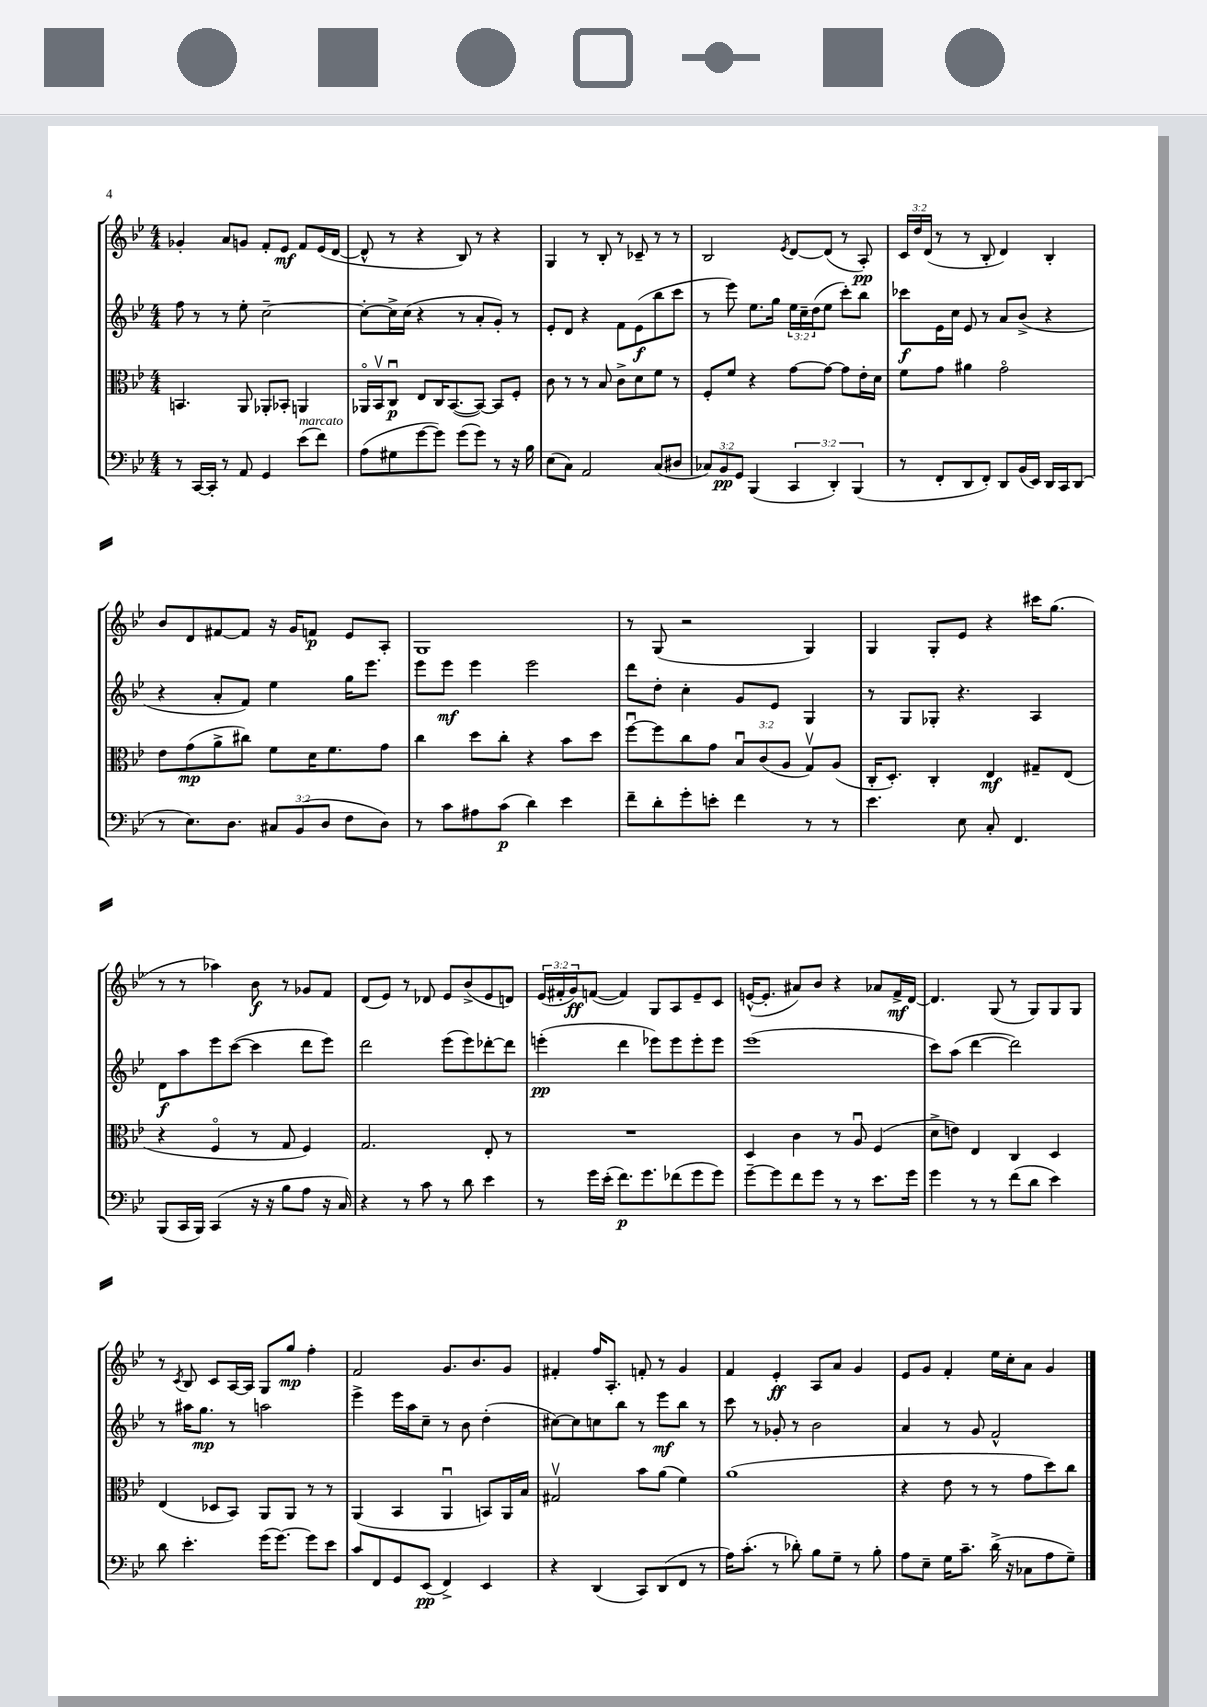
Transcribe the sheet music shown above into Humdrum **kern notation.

**kern	**kern	**kern	**kern
*staff4	*staff3	*staff2	*staff1
*clefF4	*clefC3	*clefG2	*clefG2
*k[b-e-]	*k[b-e-]	*k[b-e-]	*k[b-e-]
*M4/4	*M4/4	*M4/4	*M4/4
8r	4.BB/	8ff\	4g-'/
[16CC/LL	.	8r	.
16CC'/]JJ	.	.	.
8r	.	8r	8a/L
8AA/	8AA/	8ee-'\	8g/J
4GG/	8AA-'/L	[2cc~\	8f'/L
.	8BB-'/J	.	8e-/J
(8e-\L	4AA/	.	8f/L
8f\J)	.	.	(16e-/L
.	.	.	[16d/JJ
=	=	=	=
(8A\L	16AA-o/LL	8cc'\_L	8d^^/]
.	16BB-v/J	.	.
8G#\	8Cu/J	16cc^\]L	8r
.	.	(16cc\JJ	.
[8g\	8E-/L	4r	4r
8g\]J)	16C/K	.	.
.	([8.BB-/	.	.
(8g\L	.	8r	8B-/)
8g\J)	8BB-/_J)	8a'/L	8r
8r	8BB-/]L	8g'/J)	4r
16r	8F'/J	8r	.
16B-\	.	.	.
=	=	=	=
(8E-\L	8c\	8e-'/L	4G/
8C\J)	8r	8d/J	.
2AA/	8r	4r	8r
.	8B-/	.	8B-'/
.	8c^\L	8f\L	8r
.	8d\	(8e-\	8c-~/
(8C/L	8f\J	8bb-\	8r
8D#/J	8r	8ccc\J	8r
=	=	=	=
12C-/L)	8F'/L	8r	2B-/
12BB-/	.	.	.
.	8f/J	8eee-\)	.
12GG/J	.	.	.
(4BBB-/	4r	8.ee-\L	.
.	.	16gg\Jk	.
.	.	.	8qe-/
6CC/	[8g\L	24ee-\LL	[8d/L
.	.	24cc~\	.
.	.	(24dd\J	.
.	8g\_J	8ee-\J	(8d/]J
6DD'/)	.	.	.
.	8g\]L	8ccc'\L)	8r
(6BBB-/	.	.	.
.	16e-'\L	8bb-\J	8A'/)
.	16d\JJ	.	.
=	=	=	=
8r	8f\L	8ccc-\L	24c/LL
.	.	.	24dd/
.	.	.	(24d/JJ
8FF'/L	8g\J	16e-\L	8r
.	.	16cc\JJ	.
8DD/	4a#\	8e-/	8r
8FF'/J)	.	8r	8B-'/
8DD/L	2go\	8a/L	4d/)
(16BB-/L	.	(8b-^/J	.
16EE-/JJ)	.	.	.
16DD/LL	.	4r	4B-'/
16CC/J	.	.	.
(8DD/J	.	.	.
=	=	=	=
8r	8e-\L	4r	8b-/L
8.E-\L)	(8g\	.	8d/
.	8a^\	8a'/L	[8f#/
8.D\J	.	.	.
.	8cc#\J)	8f/J)	8f#/]J
12C#/L	8f\L	4ee-\	16r
.	.	.	16g/LK
(12BB-/	.	.	.
.	16d\K	.	8f/J
12D/J	.	.	.
.	8.f\	.	.
8F\L	.	16gg\LK	8e-/L
.	.	8.eee-\J	.
8D\J)	8g\J	.	8A'/J
=	=	=	=
8r	4cc\	8eee-\L	1G
8c\L	.	8eee-\J	.
8A#\	8dd\L	4eee-\	.
(8c\J	8cc'\J	.	.
4d\)	4r	2eee-\	.
4e-\	8b-\L	.	.
.	8dd\J	.	.
=	=	=	=
8f~\L	[8ffu\L	8ddd\L	8r
8d'\	8ff\]	8dd'\J	(8G/
8g'\	8cc\	4cc'\	2r
8e'\J	8g\J	.	.
4f\	12B-u/L	8g/L	.
.	(12c/	.	.
.	.	8e-/J	.
.	12A/J	.	.
8r	8Gv/L)	4G/	4G/)
8r	(8A/J	.	.
=	=	=	=
4.e-\	16C'/LK	8r	4G/
.	8.D'/J)	.	.
.	.	8G/L	.
.	4C'/	8G-'/J	8G'/L
8E-\	.	4.r	8e-/J
8C'/	4E-/	.	4r
4.FF/	.	.	.
.	8G#~/L	4A/	16ccc#\LK
.	.	.	(8.gg\J
.	(8E-/J	.	.
=	=	=	=
(8BBB-/L	4r	8d\L	8r
16CC/L	.	8aa\	8r
16BBB-/JJ)	.	.	.
(4CC/	4Fo/	8eee-\	4aa-\)
.	.	([8ccc\J	.
16r	8r	4ccc\]	8b-\
16r	.	.	.
8B-\L	8G/	.	8r
8A\J	4F/)	8ddd\L	8g-/L
16r	.	8eee-\J)	8f/J
16C/)	.	.	.
=	=	=	=
4r	2.G/	2ddd\	(8d/L
.	.	.	8e-/J)
8r	.	.	8r
8c\	.	.	8d-/
8r	.	(8eee-\L	8e-/L
8d\	.	8eee-\)	(8b-^/
4e-\	8E-'/	[8ddd-'\	8e-/
.	8r	8ddd-\]J	8d/J)
=	=	=	=
8r	1r	(4eee'\	(24e-/LL
.	.	.	24f#'/
.	.	.	24g/J)
16g\LL	.	.	([8f/J
(16e-'\JJ	.	.	.
8.f\L)	.	4ddd\	4f/])
8.g\	.	.	.
.	.	8eee-\L)	8G/L
(8f-\	.	8eee-\	8A/
8g\	.	8eee-'\	8e-~/
8g\J)	.	8eee-\J	8c/J
=	=	=	=
[8g~\L	4D/	(1eee-	([16e^^/LK
.	.	.	8.e'/]J
8g\]	.	.	.
8f\	4c\	.	8a#/L)
8g\J	.	.	8b-/J
8r	8r	.	4r
8r	8Au/	.	.
8.e-\L	(4F/	.	8a-/L
.	.	.	16f^/L
16g\Jk	.	.	[16d/JJ
=	=	=	=
4g\	8d^\L	8ccc\L)	4.d/]
.	8e\J)	(8aa\J	.
8r	4E-/	[4ddd\	.
8r	.	.	(8G/
(8f\L	4C/	2ddd\])	8r
8d\J	.	.	8G/L)
4e-\)	4D/	.	8G/
.	.	.	8G/J
=	=	=	=
8d\	(4E-/	8r	8r
.	.	.	8qc/
4.e-'\	.	16aa#\LK	8B-/
.	.	8.gg\J	.
.	8D-/L	.	8c/L
.	8BB-/J)	8r	[16A/L
.	.	.	16A/]JJ
(16g\LK	8AA/L	2aa\	8G/L
[8.g\J)	.	.	.
.	8AA/J	.	8gg/J
8g\]L	8r	.	4ff'\
8e-\J	8r	.	.
=	=	=	=
8c/L	(4AA/	4eee-^\	2f/
8FF/	.	.	.
8GG/	4BB-/	16eee-\LL	.
.	.	16aa\J	.
(8EE-/J	.	8cc~\J	.
4FF^/)	4AAu/	8r	8.g/L
.	.	8b-\	.
.	.	.	8.b-/
4EE-/	8BB/L)	(4dd'\	.
.	16AA/L	.	8g/J
.	16B-/JJ	.	.
=	=	=	=
4r	2G#v/	[8cc#\L)	4f#'/
.	.	8cc#\]	.
(4DD/	.	8cc\	16ff/LK
.	.	.	8.A'/J
.	.	8bb-\J	.
8CC/L)	8b-\L	8r	8f'/
(8DD/	(8a\J	8eee-\L	8r
8FF/J	4f\)	8bb-\J	4g/
8r	.	8r	.
=	=	=	=
16A\LK)	(1a	8ccc\	4f/
(8.c'\J	.	.	.
.	.	8r	.
8r	.	8g-'/	4e-'/
8d-'\)	.	8r	.
8B-\L	.	2b-\	8A/L
8G~\J	.	.	8a/J
8r	.	.	4g/
8B-'\	.	.	.
=	=	=	=
8A\L	4r	4a/	8e-/L
8E-~\J	.	.	8g/J
16G\LK	8e-\	8r	4f'/
8.c~\J	.	.	.
.	8r	8g/	.
(16d^\	8r	2f^^/	16ee-\LL
16r	.	.	16cc'\J
8C-\L	8g\L	.	8a\J
8A\	8dd\)	.	4g/
8G~\J)	8cc\J	.	.
==	==	==	==
*-	*-	*-	*-
